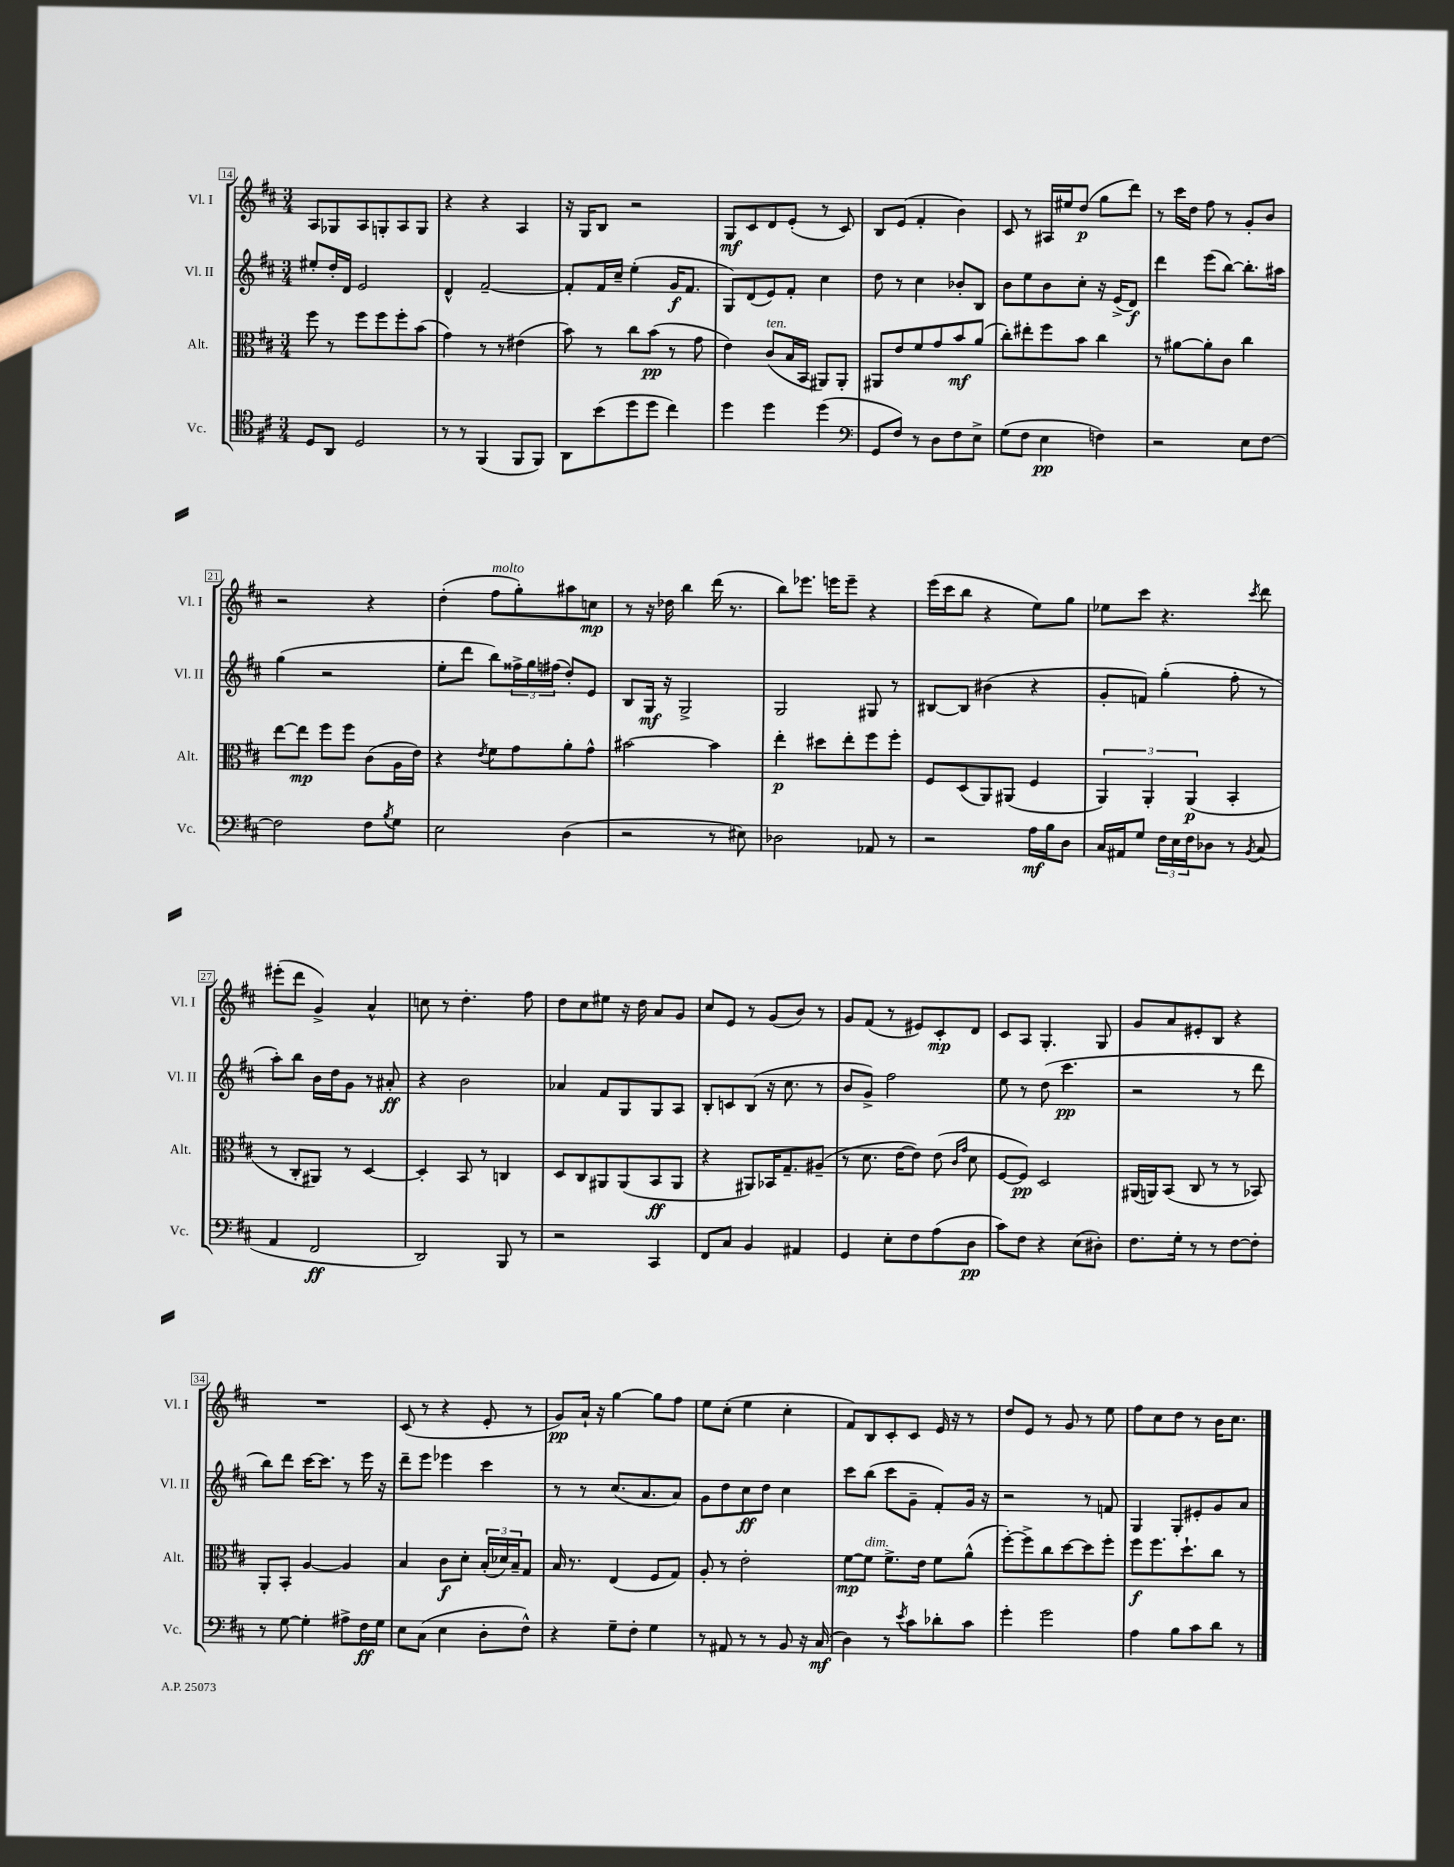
<<
\new StaffGroup <<
\new Staff = "s0" \with { instrumentName = "Vl. I" shortInstrumentName = "Vl. I" } {
    \clef treble \key d \major \numericTimeSignature \time 3/4
    a8 ges8 a8 g8-. a8 g8 |
    r4 r4 a4 |
    r16 g16 b8 r2 |
    g8\mf cis'8 d'8 e'8-.( r8 cis'8) |
    b8 e'8( fis'4-. b'4) |
    cis'8 r8 ais16 eis''16 d''8\p( g''8 d'''8) |
    r8 cis'''16 d''16 fis''8 r8 g'8-. b'8 |
    r2 r4 |
    d''4-.( fis''8^\markup { \italic "molto" } g''8-.) ais''8 c''8\mp |
    r8 r16 des''16 b''4 d'''16( r8. |
    b''8) ees'''8. e'''16 e'''8-- r4 |
    e'''16( cis'''16 b''8 r4 e''8) g''8 |
    ees''8 cis'''8 r4. \acciaccatura { cis'''8 } d'''8 |
    eis'''8-.( d'''8 g'4->) a'4-^ |
    c''8 r8 d''4.-. fis''8 |
    d''8 cis''8 eis''8 r16 d''16 a'8 g'8 |
    cis''8 e'8 r8 g'8( b'8) r8 |
    g'8 fis'8( r8 eis'8) cis'8-.\mp d'8 |
    cis'8 a8 g4.-. g8 |
    g'8 a'8 eis'8-. b8 r4 |
    R2. |
    cis'8( r8 r4 e'8-. r8 |
    g'8\pp) a'16-! r16 g''4~ g''8 fis''8 |
    e''8 cis''8-.( e''4 cis''4-. |
    fis'8) b8 cis'8-. cis'8 e'16 r16 r8 |
    d''8 e'8 r8 g'8 r8 e''8 |
    fis''8 cis''8 d''8 r8 b'16 cis''8. \bar "|." |
}
\new Staff = "s1" \with { instrumentName = "Vl. II" shortInstrumentName = "Vl. II" } {
    \clef treble \key d \major \numericTimeSignature \time 3/4
    eis''8-. d''16-. d'16 e'2 |
    d'4-^ fis'2~-- |
    fis'8-. fis'16 cis''16-- e''4-.( g'16\f fis'8. |
    g8) d'8( e'8) fis'8-. cis''4 |
    d''8 r8 cis''4 bes'8-. b8 |
    b'8 e''8 b'8 cis''8-. r16 e'16->( d'8\f) |
    d'''4 e'''8( b''8~) b''8.-. ais''16 |
    g''4( r2 |
    e''8-. d'''8 b''8) \tuplet 3/2 { fisis''16-> g''16 fis''16( } d''8-.) e'8 |
    b8 g16\mf r16 g2-> |
    g2 gis8 r8 |
    bis8~ bis8 bis'4( r4 |
    g'8-. f'8) g''4-.( fis''8-. r8 |
    a''8-.) b''8 b'16 d''16 g'8 r8 ais'8-.\ff |
    r4 b'2 |
    aes'4 fis'8 g8 g8 a8 |
    b8-. c'8 b8( r16 cis''8. r8 |
    b'8 g'8->) fis''2 |
    e''8 r8 d''8( cis'''4.\pp |
    r2 r8 d'''8 |
    b''8) d'''8 cis'''16~ cis'''8. r8 e'''16 r16 |
    d'''8-- e'''8 ees'''4 cis'''4 |
    r8 r8 cis''8.( a'8. a'8) |
    g'8 d''8 cis''8\ff d''8 cis''4 |
    cis'''8 b''8( cis'''8 g'8-- fis'8-.) g'16 r16 |
    r2 r8 f'8 |
    g4 g8-. eis'8-. g'8 a'8 \bar "|." |
}
\new Staff = "s2" \with { instrumentName = "Alt." shortInstrumentName = "Alt." } {
    \clef alto \key d \major \numericTimeSignature \time 3/4
    fis''8 r8 fis''8 fis''8 fis''8-. b'8( |
    g'4) r8 r8 eis'4( |
    b'8) r8 cis''8 b'8\pp( r8 g'8 |
    e'4) cis'8^\markup { \italic "ten." }( b16 b,16 ais,8) ais,8-. |
    ais,8 e'8 fis'8 g'8 b'8\mf a'8( |
    cis''8-.) eis''8-. fis''8 b'8 cis''4 |
    r8 ais'8~ ais'8-. cis'8 cis''4 |
    e''8~ e''8\mp fis''8 fis''8 cis'8( a16 e'16) |
    r4 \acciaccatura { e'8 } fis'8 g'8 a'8-. g'8-^ |
    bis'2~ bis'4 |
    e''4-.\p dis''8 e''8-. fis''8 fis''8-. |
    fis8 d8( a,8) ais,8( fis4 |
    \tuplet 3/2 { a,4) a,4-. a,4\p( } b,4-. |
    r8 cis8-. ais,8) r8 d4~ |
    d4-. b,8 r8 c4 |
    d8 cis8 ais,8 ais,8( b,8\ff ais,8 |
    r4 ais,8) bes,16 g8.-- ais8--( |
    r8 d'8. e'16~ e'8) e'8( \grace { cis'16 g'16 } d'8 |
    fis8~ fis8\pp) d2 |
    ais,16( a,16) b,8( cis8 r8 r8 bes,8) |
    a,8-. b,8-. a4~ a4 |
    b4 cis'8\f d'8-. \tuplet 3/2 { b16-.( des'16) b16-- } g8 |
    b16 r8. e4( fis8 g8) |
    a8-. r8 e'2-. |
    fis'8~\mp fis'8^\markup { \italic "dim." } fis'8.-> e'16 fis'8 a'8-^( |
    fis''8~-.) fis''8-> cis''8 d''8~ d''8 fis''8-. |
    fis''8\f fis''8. d''8.-! cis''8 r8 \bar "|." |
}
\new Staff = "s3" \with { instrumentName = "Vc." shortInstrumentName = "Vc." } {
    \clef tenor \key d \major \numericTimeSignature \time 3/4
    d8 a,8 d2 |
    r8 r8 fis,4( fis,8 fis,8) |
    a,8 b'8( d''8 d''8 cis''4) |
    d''4 d''4 d''4( |
    \clef bass g,8 fis8) r8 d8 fis8 e8-> |
    g8( fis8 e4\pp f4) |
    r2 e8 fis8~ |
    fis2 fis8 \acciaccatura { b8 } g8 |
    e2 d4( |
    r2 r8 eis8) |
    des2 aes,8 r8 |
    r2 a16\mf b16 d8 |
    cis16 ais,16 g8 \tuplet 3/2 { fis16 e16 fis16 } des8 r8 \acciaccatura { b,8 } cis8( |
    a,4 fis,2\ff |
    d,2) b,,8 r8 |
    r2 cis,4 |
    fis,8 cis8 b,4 ais,4 |
    g,4 e8-. fis8 a8( d8\pp |
    cis'8) fis8 r4 e8( dis8-.) |
    fis8. g16-. r8 r8 fis8~ fis8-. |
    r8 g8~ g4-. ais8-> fis16\ff g16 |
    e8 cis8( e4 d8-. fis8-^) |
    r4 g8-- fis8-. g4 |
    r8 ais,8 r8 r8 b,8 r16 cis16\mf( |
    d4) r8 \acciaccatura { e'8 } cis'8 des'8-. cis'8 |
    g'4-. g'2 |
    a4 b8 cis'8 d'8 r8 \bar "|." |
}
>>
>>
\layout { \context { \Score currentBarNumber = #14 \override BarNumber.stencil = #(make-stencil-boxer 0.1 0.3 ly:text-interface::print) } }
